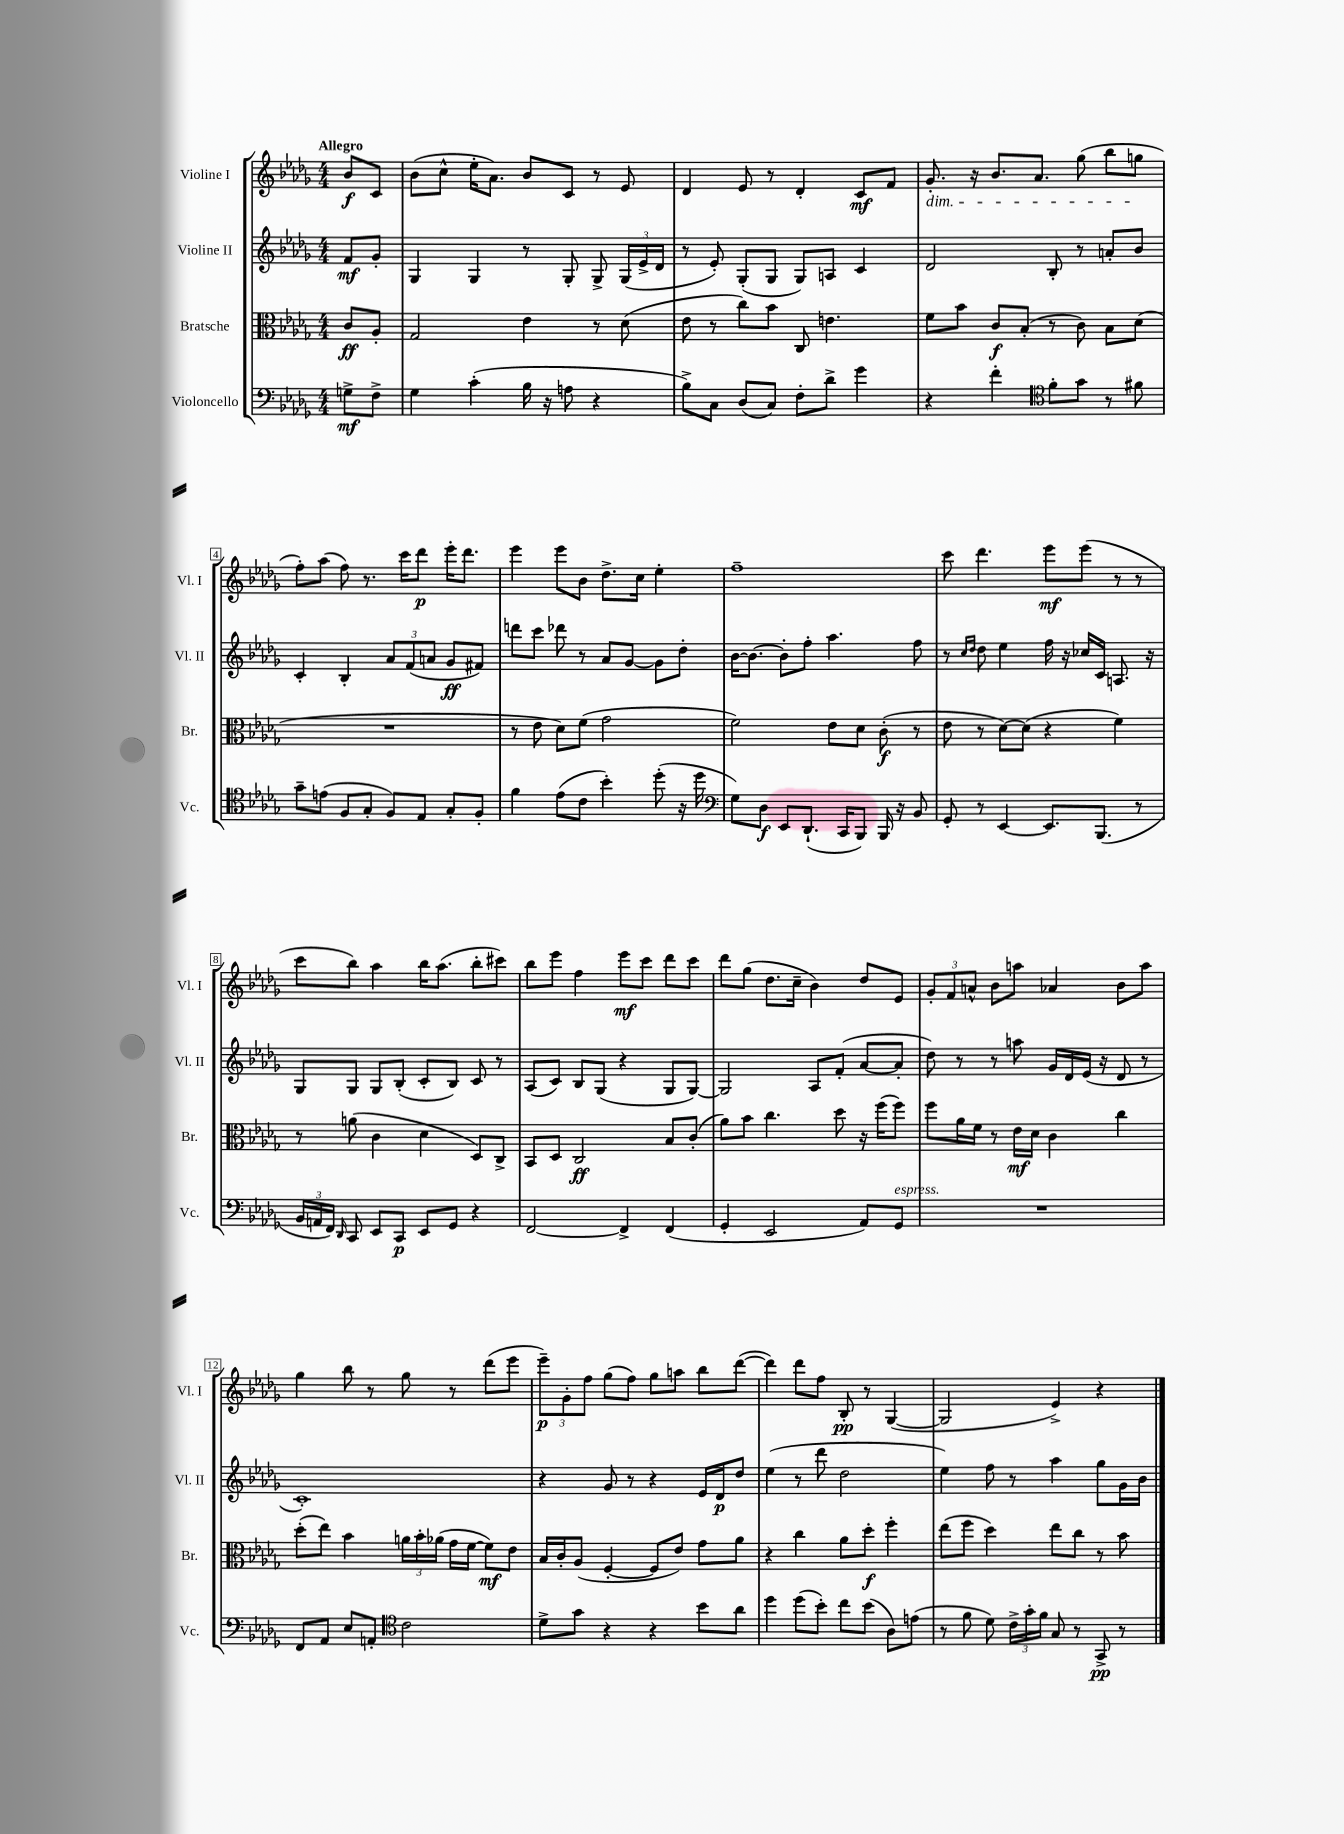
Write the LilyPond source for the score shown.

<<
\new StaffGroup <<
\new Staff = "s0" \with { instrumentName = "Violine I" shortInstrumentName = "Vl. I" } {
    \clef treble \key des \major \numericTimeSignature \time 4/4 \partial 4 \tempo "Allegro"
    \autoBeamOff bes'8[\f c'8] |
    bes'8[( c''8]-^ ees''16[-. aes'8.]) bes'8[ c'8] r8 ees'8 |
    des'4 ees'8 r8 des'4-. c'8[\mf f'8] |
    ges'8.-.\dim r16 bes'8.[ aes'8.] ges''8( bes''8[ g''8]\! |
    f''8[-.) aes''8]( f''8) r8. c'''16[ des'''8]\p ees'''16[-. des'''8.] |
    ees'''4 ees'''8[ bes'8] des''8.[-> c''16] ees''4-. |
    f''1-- |
    c'''8 des'''4. ees'''8[\mf ees'''8]( r8 r8 |
    c'''8[ bes''8]) aes''4 bes''16[ aes''8.]( bes''8[-. cis'''8]) |
    bes''8[ ees'''8] f''4 ees'''8[\mf c'''8] des'''8[ c'''8] |
    des'''8[ ges''8]( des''8.[ c''16]-- bes'4) des''8[ ees'8] |
    \tuplet 3/2 { ges'8[-. f'8 a'8]-^ } bes'8[ a''8] aes'4 bes'8[ a''8] |
    ges''4 bes''8 r8 ges''8 r8 des'''8[( ees'''8] |
    \tuplet 3/2 { ees'''8[--\p) ges'8-. f''8] } ges''8[( f''8]) ges''8[ a''8] bes''8[ des'''8]~( |
    des'''4) des'''8[ f''8] bes8-.\pp r8 ges4~( |
    ges2 ees'4->) r4 \bar "|." |
}
\new Staff = "s1" \with { instrumentName = "Violine II" shortInstrumentName = "Vl. II" } {
    \clef treble \key des \major \numericTimeSignature \time 4/4 \partial 4
    \autoBeamOff f'8[\mf ges'8]-. |
    ges4 ges4 r8 ges8-. ges8-> \tuplet 3/2 { ges16[( ees'16-> des'16] } |
    r8 ees'8-.) ges8[-.( ges8] ges8[) a8] c'4 |
    des'2 bes8-. r8 a'8[-. bes'8] |
    c'4-. bes4-. \tuplet 3/2 { aes'8[ f'8( a'8] } ges'8[\ff fis'8]) |
    d'''8[ c'''8] des'''8 r8 aes'8[ ges'8]~ ges'8[ des''8]-. |
    bes'16[~ bes'8.]~ bes'8[-. f''8]-. aes''4. f''8 |
    r8 \grace { c''16[ des''16] } des''8 ees''4 f''16 r16 ces''16[ c'16] a8. r16 |
    ges8[ ges8] ges8[ bes8]-.( c'8[-. bes8]) c'8 r8 |
    aes8[( c'8]) bes8[ ges8]( r4 ges8[ ges8]~) |
    ges2 aes8[ f'8]-.( aes'8[~ aes'8]-. |
    des''8) r8 r8 a''8 ges'16[ des'16 ees'16]( r16 des'8 r8 |
    c'1-.) |
    r4 ges'8 r8 r4 ees'16[ des'16\p des''8] |
    ees''4( r8 des'''8 des''2 |
    ees''4) f''8 r8 aes''4 ges''8[ ges'16 bes'16] \bar "|." |
}
\new Staff = "s2" \with { instrumentName = "Bratsche" shortInstrumentName = "Br." } {
    \clef alto \key des \major \numericTimeSignature \time 4/4 \partial 4
    \autoBeamOff c'8[\ff aes8]-. |
    ges2 ees'4 r8 des'8( |
    ees'8 r8 c''8[) bes'8] c8 e'4. |
    f'8[ bes'8] c'8[\f bes8]-.( r8 c'8) bes8[ des'8]( |
    R1 |
    r8 ees'8 des'8[) f'8]( ges'2 |
    f'2) ees'8[ des'8] c'8-.\f( r8 |
    ees'8 r8 des'8[~) des'8]( r4 f'4) |
    r8 a'8( c'4 des'4 des8[) c8]-> |
    bes,8[ des8] c2\ff bes8[ c'8]-.( |
    aes'8[) bes'8] c''4. des''8 r16 f''16[( f''8]) |
    f''8[ aes'16 f'16] r8 ees'16[\mf des'16] c'4 c''4 |
    des''8[-.( ees''8]) bes'4 \tuplet 3/2 { a'16[ bes'16-. aes'16]( } ges'16[ f'16]~ f'8[\mf) ees'8] |
    bes16[ c'16-. aes8]( f4~-. f8[ ees'8]) ges'8[ aes'8] |
    r4 c''4 aes'8[ des''8]-.\f f''4-. |
    ees''8[( f''8] des''4) ees''8[ c''8] r8 bes'8 \bar "|." |
}
\new Staff = "s3" \with { instrumentName = "Violoncello" shortInstrumentName = "Vc." } {
    \clef bass \key des \major \numericTimeSignature \time 4/4 \partial 4
    \autoBeamOff g8[->\mf f8]-> |
    ges4 c'4-.( bes16 r16 a8 r4 |
    bes8[->) c8] des8[( c8]) f8[-. des'8]-> ges'4 |
    r4 f'4-. \clef tenor f'8[-. ges'8] r8 fis'8 |
    ges'8[-- e'8]( f8[ ges8]-. f8[) ees8] ges8[-. f8]-. |
    f'4 ees'8[( c'8] bes'4-.) des''8-.( r16 des''16 |
    \clef bass ges8[) des8]\f ees,8[ des,8.]-!( c,16[ bes,,8]) bes,,16 r16 bes,8 |
    ges,8-. r8 ees,4~ ees,8.[ bes,,8.]( r8 |
    \tuplet 3/2 { bes,16[ a,16 f,16]) } \grace { des,16 } c,8 ees,8[ c,8]\p ees,8[ ges,8] r4 |
    f,2~ f,4-> f,4( |
    ges,4-. ees,2 aes,8[) ges,8]^\markup { \italic "espress." } |
    R1 |
    f,8[ aes,8] ees8[ a,8]-. \clef tenor c'2 |
    des'8[-> ges'8] r4 r4 bes'8[ aes'8] |
    des''4 des''8[( bes'8]-.) c''8[ bes'8]( aes8[) e'8]( |
    r8 f'8 des'8) \tuplet 3/2 { c'16[-> ges'16-. f'16] } ges8 r8 ges,8->\pp r8 \bar "|." |
}
>>
>>
\layout { \context { \Score \override BarNumber.stencil = #(make-stencil-boxer 0.1 0.3 ly:text-interface::print) } }
